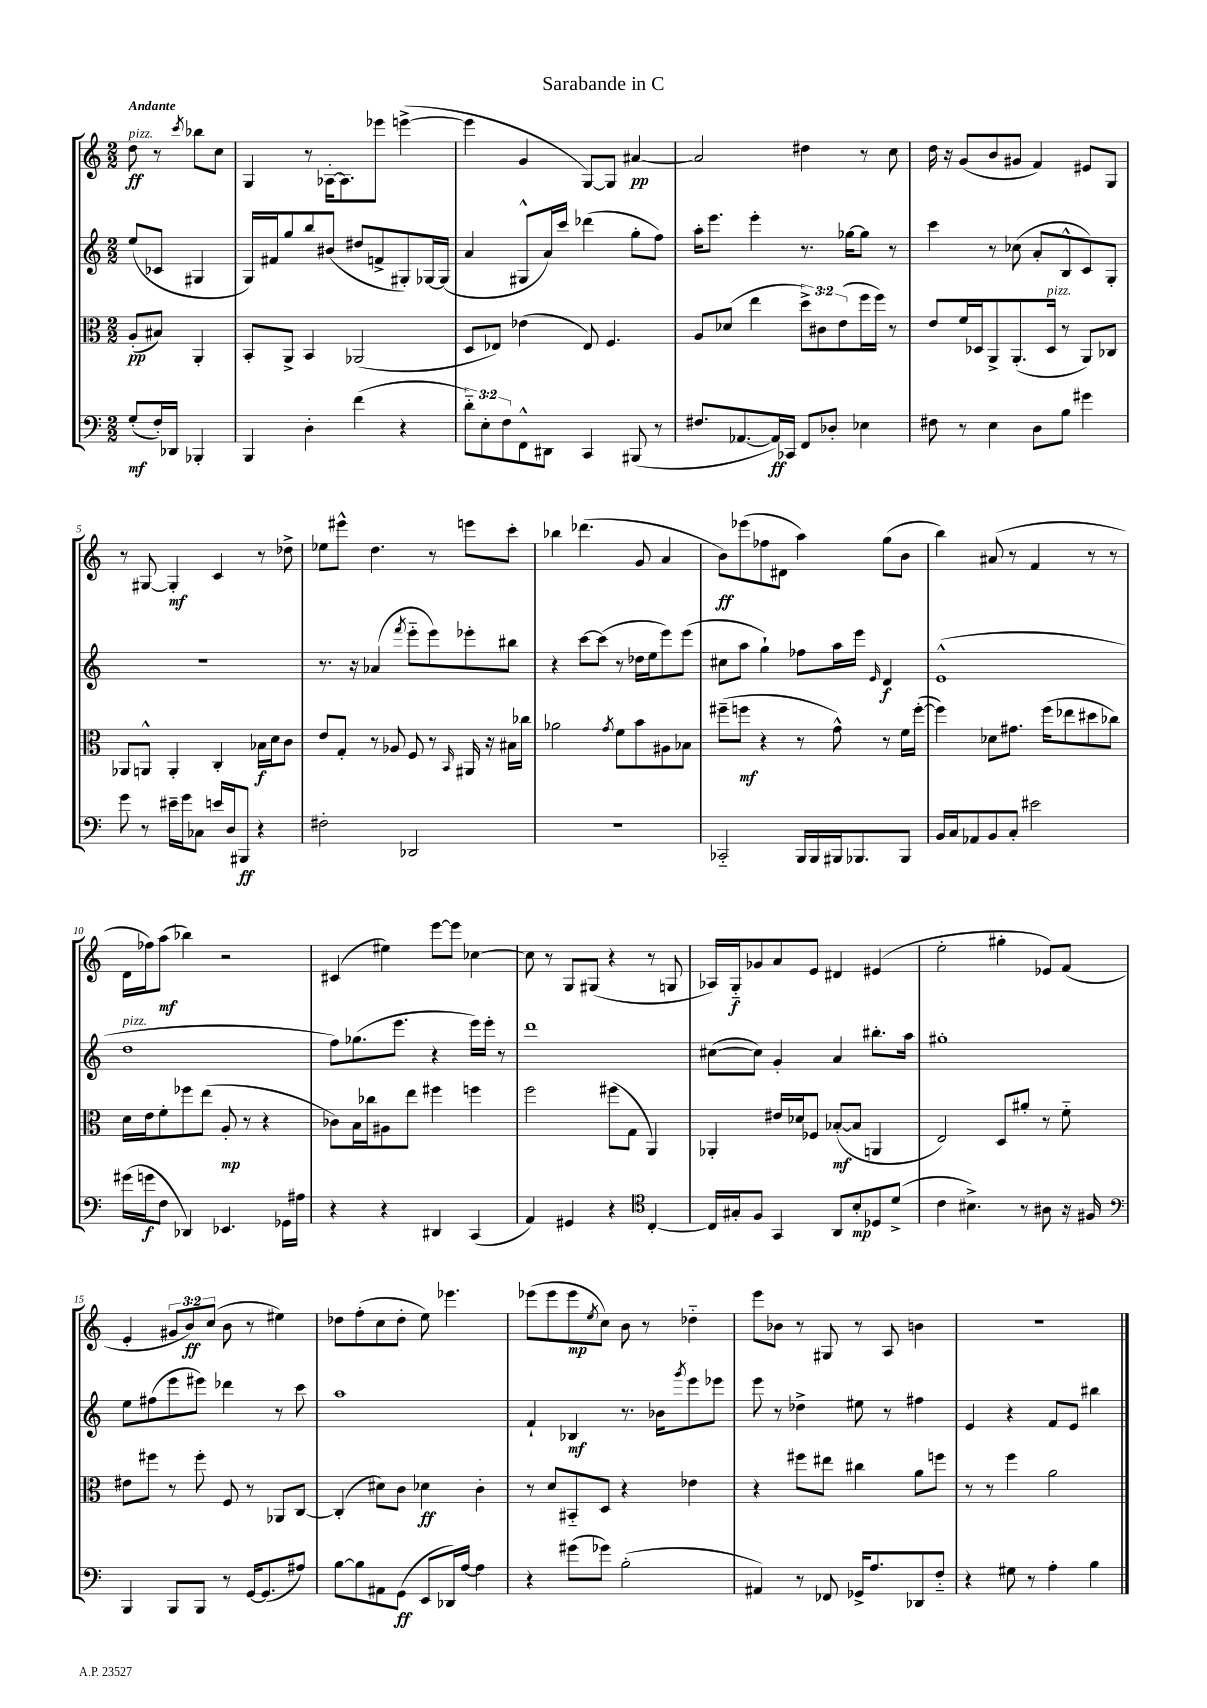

**kern	**dynam	**kern	**dynam	**kern	**dynam	**kern	**dynam
*part4	*part4	*part3	*part3	*part2	*part2	*part1	*part1
*staff4	*staff4	*staff3	*staff3	*staff2	*staff2	*staff1	*staff1
*clefF4	*	*clefC3	*	*clefG2	*	*clefG2	*
*k[]	*	*k[]	*	*k[]	*	*k[]	*
*M2/2	*	*M2/2	*	*M2/2	*	*M2/2	*
=	=	=	=	=	=	=	=
!	!	!	!	!	!	!LO:TX:a:B:t=Andante	!
!	!	!	!	!	!	!LO:TX:a:i:t=pizz.	!
(8G'/L	mf	(8A'/L	pp	(8ee/L	.	8dd\	ff
16F'/L)	.	8B#X/J)	.	8c-X/J	.	8r	.
16DD-X/JJ	.	.	.	.	.	.	.
.	.	.	.	.	.	8qccc/	.
4BBB-X'/	.	4AA'/	.	4G#X/	.	8bb-X\L	.
.	.	.	.	.	.	8cc\J	.
=1	=1	=1	=1	=1	=1	=1	=1
4BBB/	.	8BB'/L	.	16G/LL)	.	4G/	.
.	.	.	.	16f#X/J	.	.	.
.	.	8AA^/J	.	8gg/	.	.	.
4D'\	.	4BB/	.	8bb/	.	8r	.
.	.	.	.	(8b#X/J	.	[16A-X'\KL	.
.	.	.	.	.	.	8.A-\]	.
(4f\	.	(2AA-X/	.	8dd#X/L	.	.	.
.	.	.	.	8fn^/	.	8eee-X\J	.
4r	.	.	.	8G#X'/)	.	([4eeen^\	.
.	.	.	.	[16G-X/L	.	.	.
.	.	.	.	(16G-/JJ]	.	.	.
=2	=2	=2	=2	=2	=2	=2	=2
12d\L)	.	8D/L	.	4a/	.	4eee\]	.
12E'\	.	.	.	.	.	.	.
.	.	8E-X/J)	.	.	.	.	.
12F\	.	.	.	.	.	.	.
8FF^^\	.	(4e-X\	.	8G#X^^/L	.	4g/	.
8DD#X\J	.	.	.	16a/L)	.	.	.
.	.	.	.	16ccc/JJ	.	.	.
4CC/	.	8E-/)	.	(4ddd-X\	.	[8G/L)	.
.	.	4.F/	.	.	.	8G/J]	.
(8BBB#X/	.	.	.	8gg'\L	.	[4a#X/	pp
8r	.	.	.	8ff\J)	.	.	.
=3	=3	=3	=3	=3	=3	=3	=3
8.F#X/L	.	8A/L	.	16aa'\KL	.	2a#/]	.
.	.	.	.	8.eee\J	.	.	.
.	.	(8d-X/J	.	.	.	.	.
[8.AA-X/	.	.	.	.	.	.	.
.	.	4ee\	.	4eee'\	.	.	.
16AA-/L])	ff	.	.	.	.	.	.
16CC-X/JJ	.	.	.	.	.	.	.
8FF/L	.	12dd^\L)	.	8.r	.	4dd#X\	.
.	.	12c#X\	.	.	.	.	.
8D-X'/J	.	.	.	.	.	.	.
.	.	(12e\	.	.	.	.	.
.	.	.	.	[16gg-X\KL	.	.	.
4E-X\	.	16ff\L	.	8gg-\J]	.	8r	.
.	.	16ff\JJ)	.	.	.	.	.
.	.	8r	.	8r	.	8cc\	.
=4	=4	=4	=4	=4	=4	=4	=4
8F#X\	.	8e/L	.	4ccc\	.	16dd\	.
.	.	.	.	.	.	16r	.
8r	.	16f/L	.	.	.	(8g/L	.
.	.	16D-X/J	.	.	.	.	.
4E\	.	8AA^/	.	8r	.	8b/	.
.	.	(8.AA'/	.	(8cc-X\	.	8g#X/J	.
8D\L	.	.	.	8a'/L	.	4f/)	.
!	!	!LO:TX:a:i:t=pizz.	!	!	!	!	!
.	.	16D-/Jk	.	.	.	.	.
8B\J	.	8r	.	8B^^/	.	.	.
4g#X\	.	8AA/L)	.	8c/)	.	8e#X/L	.
.	.	8C-X/J	.	8G'/J	.	8G/J	.
!!LO:LB:g=z
=5	=5	=5	=5	=5	=5	=5	=5
8g\	.	8AA-X/L	.	1r	.	8r	.
8r	.	8AAn^^/J	.	.	.	[8G#X/	.
16e#X~\LL	.	4AA'/	.	.	.	4G#'/]	mf
16g\J	.	.	.	.	.	.	.
8C-X\J	.	.	.	.	.	.	.
16en/LL	.	4C'/	.	.	.	4c/	.
16D/J	.	.	.	.	.	.	.
8BBB#X/J	ff	.	.	.	.	.	.
4r	.	16B-X\LL	f	.	.	8r	.
.	.	16d\J	.	.	.	.	.
.	.	8c\J	.	.	.	8dd-X^\	.
=6	=6	=6	=6	=6	=6	=6	=6
2F#X'\	.	8e/L	.	8.r	.	8ee-X\L	.
.	.	8G'/J	.	.	.	8eee#X^^\J	.
.	.	.	.	16r	.	.	.
.	.	8r	.	(4a-X/	.	4.dd\	.
.	.	8A-X/	.	.	.	.	.
.	.	.	.	8qfff/	.	.	.
2DD-X/	.	8F/	.	8eee\L	.	.	.
.	.	8r	.	8eee\)	.	8r	.
.	.	16qqBB/	.	.	.	.	.
.	.	16AA#X/	.	8eee-X'\	.	8eeen\L	.
.	.	16r	.	.	.	.	.
.	.	16B#X\LL	.	8bb#X\J	.	8ccc'\J	.
.	.	16cc-X\JJ	.	.	.	.	.
=7	=7	=7	=7	=7	=7	=7	=7
1r	.	2a-X\	.	4r	.	4bb-X\	.
.	.	.	.	[8ccc\L	.	(4.ddd-X\	.
.	.	.	.	(8ccc\J]	.	.	.
.	.	8qg/	.	.	.	.	.
.	.	8f\L	.	8r	.	.	.
.	.	8b\	.	16dd-X\LL	.	8g/	.
.	.	.	.	16ee\J	.	.	.
.	.	8A#X\	.	8eee\)	.	4a/	.
.	.	8B-X\J	.	(8eee\J	.	.	.
=8	=8	=8	=8	=8	=8	=8	=8
2CC-X/	.	(8ff#X~\L	.	8cc#X\L	.	8b\L)	ff
.	.	8ffn\J	mf	8aa\J	.	(8eee-X\	.
.	.	4r	.	4gg`\)	.	8ff-X\	.
.	.	.	.	.	.	8d#X\J	.
16BBB/LL	.	8r	.	8ff-X\L	.	4aa\)	.
16BBB/	.	.	.	.	.	.	.
16BBB#X/J	.	8g^^\)	.	16aa\L	.	.	.
8.BBB-X/	.	.	.	16eee\JJ	.	.	.
.	.	.	.	16qqe/	.	.	.
.	.	8r	.	4d/	f	(8gg\L	.
8BBB-/J	.	16f\LL	.	.	.	8b\J	.
.	.	([16ff'\JJ	.	.	.	.	.
=9	=9	=9	=9	=9	=9	=9	=9
16BB/LL	.	4ff\])	.	(1e^^	.	4bb\)	.
16C/J	.	.	.	.	.	.	.
8AA-X/	.	.	.	.	.	.	.
8BB/	.	8d-X\L	.	.	.	(8a#X/	.
8C'/J	.	8.g#X\J	.	.	.	8r	.
2e#X\	.	.	.	.	.	4f/	.
.	.	(16ff\KL	.	.	.	.	.
.	.	8ee-X\	.	.	.	.	.
.	.	8dd#X\	.	.	.	8r	.
.	.	8cc-X\J)	.	.	.	8r	.
!!LO:LB:g=z
=10	=10	=10	=10	=10	=10	=10	=10
!	!	!	!	!LO:TX:a:i:t=pizz.	!	!	!
(16g#X\LL	.	16d\LL	.	1dd	.	16d\LL	.
16gn\J	f	16e\J	.	.	.	16ff-X\J)	.
8F\J	.	8f'\	.	.	.	(8aa\J	mf
4DD-X/)	.	8ff-X\	.	.	.	4bb-X\)	.
.	.	(8ee\J	.	.	.	.	.
4.EE-X/	.	8A'/	mp	.	.	2r	.
.	.	8r	.	.	.	.	.
.	.	4r	.	.	.	.	.
16GG-X\LL	.	.	.	.	.	.	.
16A#X\JJ	.	.	.	.	.	.	.
=11	=11	=11	=11	=11	=11	=11	=11
4r	.	8c-X\L)	.	8ff\L)	.	(4c#X/	.
.	.	16B\L	.	(8.gg-X\	.	.	.
.	.	16cc-X\J	.	.	.	.	.
4r	.	8A#X\	.	.	.	4ee#X\)	.
.	.	.	.	8.eee\J	.	.	.
.	.	8ee\J	.	.	.	.	.
4DD#X/	.	4ff#X\	.	4r	.	[8eee\L	.
.	.	.	.	.	.	8eee\J]	.
(4CC/	.	4ffn\	.	16eee\LL)	.	[4cc-X\	.
.	.	.	.	16eee'\JJ	.	.	.
.	.	.	.	8r	.	.	.
=12	=12	=12	=12	=12	=12	=12	=12
4AA/)	.	2ff\	.	1ddd	.	8cc-\]	.
.	.	.	.	.	.	8r	.
4GG#X/	.	.	.	.	.	8G/L	.
.	.	.	.	.	.	(8G#X/J	.
4r	.	(8ff#X\L	.	.	.	4r	.
.	.	8G\J	.	.	.	.	.
*clefC4	*	*	*	*	*	*	*
[4C'/	.	4AA/)	.	.	.	8r	.
.	.	.	.	.	.	8Gn/	.
=13	=13	=13	=13	=13	=13	=13	=13
16C/LL]	.	4AA-X'/	.	([8cc#X\L	.	16A-X/LL)	.
16G#X'/J	.	.	.	.	.	16G/J	f
8F/J	.	.	.	8cc#\J])	.	8g-X/	.
4GG/	.	16e#X/LL	.	4g'/	.	8a/	.
.	.	16d-X/J	.	.	.	.	.
.	.	8F-X/J	.	.	.	8e/J	.
8AA/L	.	([8B-X'/L	mf	4a/	.	4d#X/	.
8B'/	mp	8B-/J]	.	.	.	.	.
8D-X/	.	4AAn/	.	8.bb#X'\L	.	(4e#X/	.
(8d^/J	.	.	.	.	.	.	.
.	.	.	.	16aa\Jk	.	.	.
=14	=14	=14	=14	=14	=14	=14	=14
4c\	.	2E/)	.	1gg#X'	.	2ee'\	.
4.B#X^\)	.	.	.	.	.	.	.
.	.	8D/L	.	.	.	4gg#X'\	.
8r	.	8a#X'/J	.	.	.	.	.
8A#X\	.	8r	.	.	.	8e-X/L)	.
16r	.	8f\	.	.	.	(8f/J	.
16F#X/	.	.	.	.	.	.	.
!!LO:LB:g=z
=15	=15	=15	=15	=15	=15	=15	=15
*clefF4	*	*	*	*	*	*	*
4BBB/	.	8e#X\L	.	8ee\L	.	4e'/	.
.	.	8ff#X\J	.	(8ff#X\	.	.	.
8BBB/L	.	8r	.	8eee\	.	12g#X/L	.
.	.	.	.	.	.	12b/)	ff
8BBB/J	.	8ff#'\	.	8eee#X\J)	.	.	.
.	.	.	.	.	.	(12cc/J	.
8r	.	8F/	.	4ddd-X\	.	8b\	.
[16GG/KL	.	8r	.	.	.	8r	.
(8.GG/]	.	.	.	.	.	.	.
.	.	8AA-X/L	.	8r	.	4ee#X\)	.
8A#X/J)	.	[8C/J	.	8ccc\	.	.	.
=16	=16	=16	=16	=16	=16	=16	=16
[8B\L	.	(4C'/]	.	1aa	.	8dd-X\L	.
8B\]	.	.	.	.	.	(8ff'\	.
8AA#X\	.	8d#X\L)	.	.	.	8cc\	.
(8GG\J	ff	8c\J	.	.	.	8dd-'\J	.
8EE/L	.	4d-X\	ff	.	.	8ee\)	.
16DD-X/L)	.	.	.	.	.	4.eee-X\	.
[16A/JJ	.	.	.	.	.	.	.
4A\]	.	4c'\	.	.	.	.	.
=17	=17	=17	=17	=17	=17	=17	=17
4r	.	8r	.	4f`/	.	(8eee-X\L	.
.	.	8d/L	.	.	.	8eee-\	.
(8g#X\L	.	8BB#X/	.	4B-X/	mf	8eee-\	mp
.	.	.	.	.	.	8qee/	.
8g-X\J)	.	8D/J	.	.	.	8cc\J)	.
(2B'\	.	4r	.	8.r	.	8b\	.
.	.	.	.	.	.	8r	.
.	.	.	.	16b-X\KL	.	.	.
.	.	.	.	8qggg/	.	.	.
.	.	4e-X\	.	8eee\	.	4dd-X\	.
.	.	.	.	8eee-X\J	.	.	.
=18	=18	=18	=18	=18	=18	=18	=18
4AA#X/)	.	4r	.	8eee\	.	8eee\L	.
.	.	.	.	8r	.	8b-X\J	.
8r	.	8ff#X\L	.	4dd-X^\	.	8r	.
8FF-X/	.	8ee#X\J	.	.	.	8G#X/	.
16GG-X^/KL	.	4cc#X\	.	8ee#X\	.	8r	.
8.A/	.	.	.	.	.	.	.
.	.	.	.	8r	.	8A/	.
8DD-X/	.	8a\L	.	4ff#X\	.	4bn\	.
8F/J	.	8ffn\J	.	.	.	.	.
=19	=19	=19	=19	=19	=19	=19	=19
4r	.	8r	.	4e/	.	1r	.
.	.	8r	.	.	.	.	.
8G#X\	.	4ff\	.	4r	.	.	.
8r	.	.	.	.	.	.	.
4A'\	.	2a\	.	8f/L	.	.	.
.	.	.	.	8e/J	.	.	.
4B\	.	.	.	4bb#X\	.	.	.
==	==	==	==	==	==	==	==
*-	*-	*-	*-	*-	*-	*-	*-
